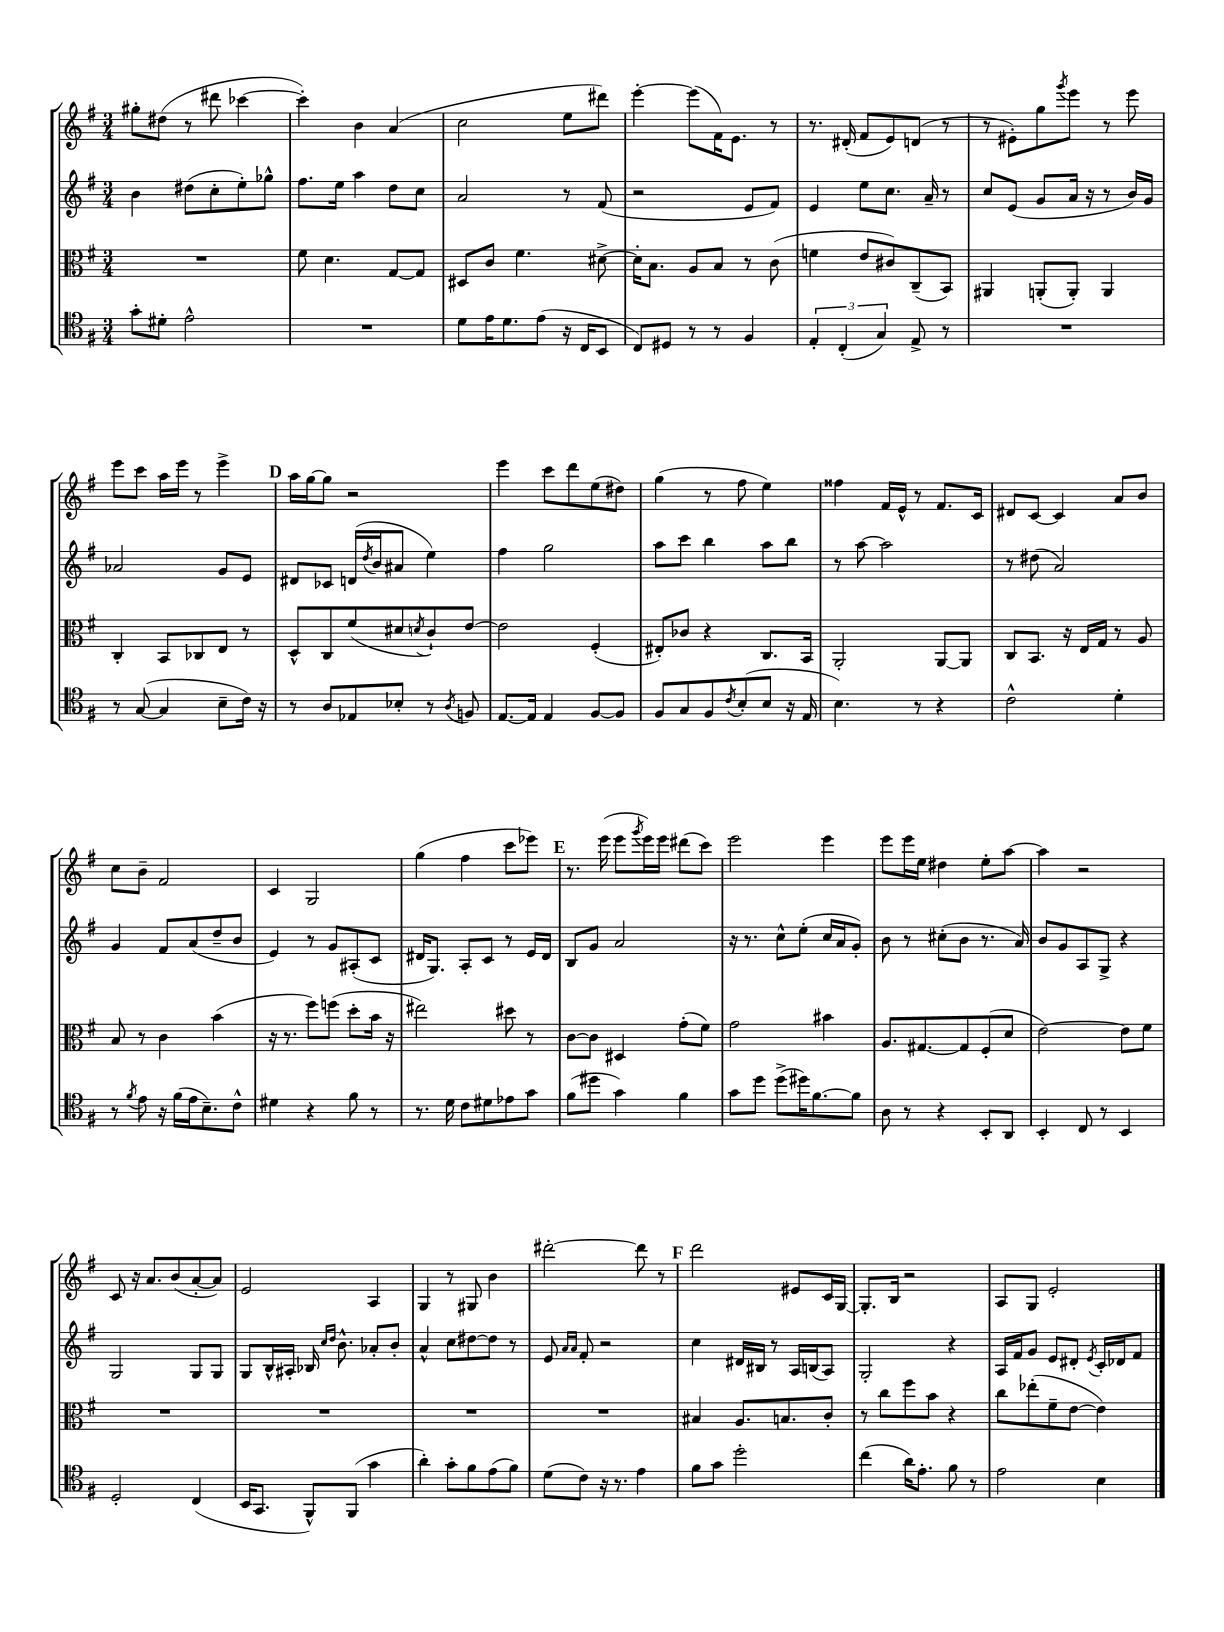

**kern	**kern	**kern	**kern
*part4	*part3	*part2	*part1
*staff4	*staff3	*staff2	*staff1
*clefC4	*clefC3	*clefG2	*clefG2
*k[f#]	*k[f#]	*k[f#]	*k[f#]
*M3/4	*M3/4	*M3/4	*M3/4
=22	=22	=22	=22
8g'\L	2.r	4b\	8gg#X'\L
8d#X'\J	.	.	(8dd#X\J
2e^^\	.	(8dd#X\L	8r
.	.	8cc'\	8ddd#X\
.	.	8ee'\)	[4ccc-X\
.	.	8gg-X^^\J	.
=23	=23	=23	=23
2.r	8f#\	8.ff#\L	4ccc-'\])
.	4.d\	.	.
.	.	16ee\Jk	.
.	.	4aa\	4b\
.	[8G/L	8dd\L	(4a/
.	8G/J]	8cc\J	.
=24	=24	=24	=24
8d\L	8D#X/L	2a/	2cc\
16e\K	8c/J	.	.
8.d\	.	.	.
.	4.f#\	.	.
(8e\J	.	.	.
16r	.	8r	8ee\L
16C/KL	.	.	.
8BB/J	[8d#X^\	(8f#/	8ddd#X\J)
=25	=25	=25	=25
8C/L)	16d#'\KL]	2r	[4eee'\
.	8.B\J	.	.
8D#X/J	.	.	.
8r	8A/L	.	(8eee\L]
8r	8B/J	.	16f#\K)
.	.	.	8.e\J
4F#/	8r	8e/L	.
.	(8c\	8f#/J)	8r
=26	=26	=26	=26
6E'/	4fn\	4e/	8.r
(6C'/	.	.	.
.	.	.	(16d#X'/
.	8e/L	8ee\L	8f#/L
6G/)	.	.	.
.	8c#X/)	8.cc\J	8e/)
8E^/	(8C~/	.	(8dn/J
.	.	16a~/	.
8r	8BB/J)	8r	8r
=27	=27	=27	=27
2.r	4AA#X/	8cc/L	8r
.	.	(8e/J	8e#X'\L)
.	(8AAn'/L	8g/L	8gg\
.	.	.	8qggg/
.	8AA'/J)	16a/Jk	8eee\J
.	.	16r	.
.	4AA/	8r	8r
.	.	16b/LL)	8eee\
.	.	16g/JJ	.
!!LO:LB:g=z
=28	=28	=28	=28
8r	4C'/	2a-X/	8eee\L
([8G/	.	.	8ccc\J
4G/]	8BB/L	.	16aa\LL
.	.	.	16eee\JJ
.	8C-X/	.	8r
8B~\L	8E/J	8g/L	4eee^\
16c\Jk)	8r	8e/J	.
16r	.	.	.
!!LO:REH:place=s1:t=D
=29	=29	=29	=29
8r	8D^^/L	8d#X/L	16aa\LL
.	.	.	[16gg\J
8A/L	8C/	8c-X/J	8gg\J]
8E-X/	(8f#/	(16dn/LL	2r
.	.	8qdd/	.
.	.	16b/J	.
8B-X'/J	8d#X/	8a#X/J	.
.	8qdn/	.	.
8r	8c`/)	4ee\)	.
8qA/	.	.	.
8Fn/	[8e/J	.	.
=30	=30	=30	=30
[8.E/L	2e\]	4ff#\	4eee\
16E/Jk]	.	.	.
4E/	.	2gg\	8ccc\L
.	.	.	8ddd\
[8F#/L	(4F#'/	.	(8ee\
8F#/J]	.	.	8dd#X\J)
=31	=31	=31	=31
8F#/L	8E#X'/L)	8aa\L	(4gg\
8G/	8c-X/J	8ccc\J	.
8F#/	4r	4bb\	8r
8qc/	.	.	.
(8B'/	.	.	8ff#\
8B/J	8.C/L	8aa\L	4ee\)
16r	.	8bb\J	.
16E/	16BB/Jk	.	.
=32	=32	=32	=32
4.B\)	2AA'/	8r	4ff##X\
.	.	[8aa\	.
.	.	2aa\]	16f#/LL
.	.	.	16e^^/JJ
8r	.	.	8r
4r	[8AA/L	.	8.f#/L
.	8AA/J]	.	.
.	.	.	16c/Jk
=33	=33	=33	=33
2c^^\	8C/L	8r	8d#X/L
.	8.BB/J	(8dd#X\	[8c/J
.	.	2a/)	4c/]
.	16r	.	.
.	16E/LL	.	.
.	16G/JJ	.	.
4d'\	8r	.	8a/L
.	8A/	.	8b/J
!!LO:LB:g=z
=34	=34	=34	=34
8r	8B/	4g/	8cc\L
8qf#/	.	.	.
8e\	8r	.	8b~\J
16r	4c\	8f#/L	2f#/
(16f#\LL	.	.	.
16e\J	.	(8a/	.
8.B~\)	.	.	.
.	(4b\	8dd~/	.
8c^^\J	.	8b/J	.
=35	=35	=35	=35
4d#X\	16r	4e/)	4c/
.	8.r	.	.
4r	8ff#\L)	8r	2G/
.	(8ffn\J	8g/L	.
8f#\	8dd'\L	(8A#X'/	.
8r	16b\Jk	8c/J	.
.	16r	.	.
=36	=36	=36	=36
8.r	2ee#X\)	16d#X/KL	(4gg\
.	.	8.G/J)	.
16d\	.	.	.
8c\L	.	8A'/L	4ff#\
8d#X\	.	8c/J	.
8e-X\	8dd#X\	8r	8ccc\L
8g\J	8r	16e/LL	8eee-X\J)
.	.	16d#/JJ	.
!!LO:REH:place=s1:t=E
=37	=37	=37	=37
(8f#\L	[8c\L	8B/L	8.r
8dd#X\J	8c\J]	8g/J	.
.	.	.	(16eee\
4g\)	4D#X/	2a/	8eee\L
.	.	.	8qggg/
.	.	.	16eee\L)
.	.	.	16eee\JJ
4f#\	(8g'\L	.	(8ddd#X\L
.	8f#\J)	.	8ccc\J)
=38	=38	=38	=38
8g\L	2g\	16r	2eee\
.	.	8.r	.
8dd\J	.	.	.
(8dd^\L	.	8cc^^\L	.
16dd#X\K)	.	(8ee'\J	.
[8.f#\	.	.	.
.	4b#X\	16cc/LL	4eee\
.	.	16a/J	.
8f#\J]	.	8g'/J)	.
=39	=39	=39	=39
8A\	8.A/L	8b\	8eee\L
8r	.	8r	16eee\L
.	[8.G#X/	.	16ee\JJ
4r	.	(8cc#X'\L	4dd#X\
.	8G#/]	8b\J	.
8BB'/L	(8F#'/	8.r	8ee'\L
8AA/J	8d/J	.	[8aa\J
.	.	16a/)	.
=40	=40	=40	=40
4BB'/	[2e\)	8b/L	4aa\]
.	.	8g/	.
8C/	.	8A/	2r
8r	.	8G^/J	.
4BB/	8e\L]	4r	.
.	8f#\J	.	.
!!LO:LB:g=z
=41	=41	=41	=41
2D'/	2.r	2G/	8c/
.	.	.	16r
.	.	.	8.a/L
.	.	.	(8b/
(4C/	.	8G/L	[8a'/
.	.	8G/J	8a/J])
=42	=42	=42	=42
16BB/KL	2.r	8G/L	2e/
8.GG/J	.	.	.
.	.	16B^^/L	.
.	.	16A#X'/JJ	.
8FF#^^/L)	.	16B-X/	.
.	.	16qqcc/LL	.
.	.	16qqdd/JJ	.
.	.	8.b^^\	.
(8FF#/J	.	.	.
4g\	.	8a-X'/L	4A/
.	.	8b'/J	.
=43	=43	=43	=43
4a'\)	2.r	4a^^/	4G/
8g'\L	.	8cc\L	8r
8f#\	.	[8dd#X\	8G#X/
(8e\	.	8dd#\J]	4b\
8f#\J)	.	8r	.
=44	=44	=44	=44
(8d\L	2.r	8e/	[2ddd#X'\
.	.	16qqa/LL	.
.	.	16qqa/JJ	.
8c\J)	.	8f#'/	.
16r	.	2r	.
8.r	.	.	.
4e\	.	.	8ddd#\]
.	.	.	8r
!!LO:REH:place=s1:t=F
=45	=45	=45	=45
8f#\L	4B#X/	4cc\	2ddd\
8g\J	.	.	.
2dd'\	8.A/L	16d#X/LL	.
.	.	16B#X/JJ	.
.	.	8r	.
.	8.Bn/	.	.
.	.	16A/LL	8e#X/L
.	.	(16Bn/J	.
.	8c'/J	8A/J)	16c/L
.	.	.	[16G/JJ
=46	=46	=46	=46
(4cc\	8r	2G'/	8.G'/L]
.	8cc\L	.	.
.	.	.	16B/Jk
16a\KL)	8ff#\	.	2r
8.e'\J	.	.	.
.	8b\J	.	.
8f#\	4r	4r	.
8r	.	.	.
=47	=47	=47	=47
2e\	8cc\L	16A/LL	8A/L
.	.	16f#/J	.
.	(8ee-X'\	8g/J	8G/J
.	8f#~\	8e/L	2e'/
.	[8e\J	8d#X'/J	.
.	.	8qe/	.
4B\	4e\])	16c'/LL	.
.	.	16d-X/J	.
.	.	8f#/J	.
==	==	==	==
*-	*-	*-	*-
